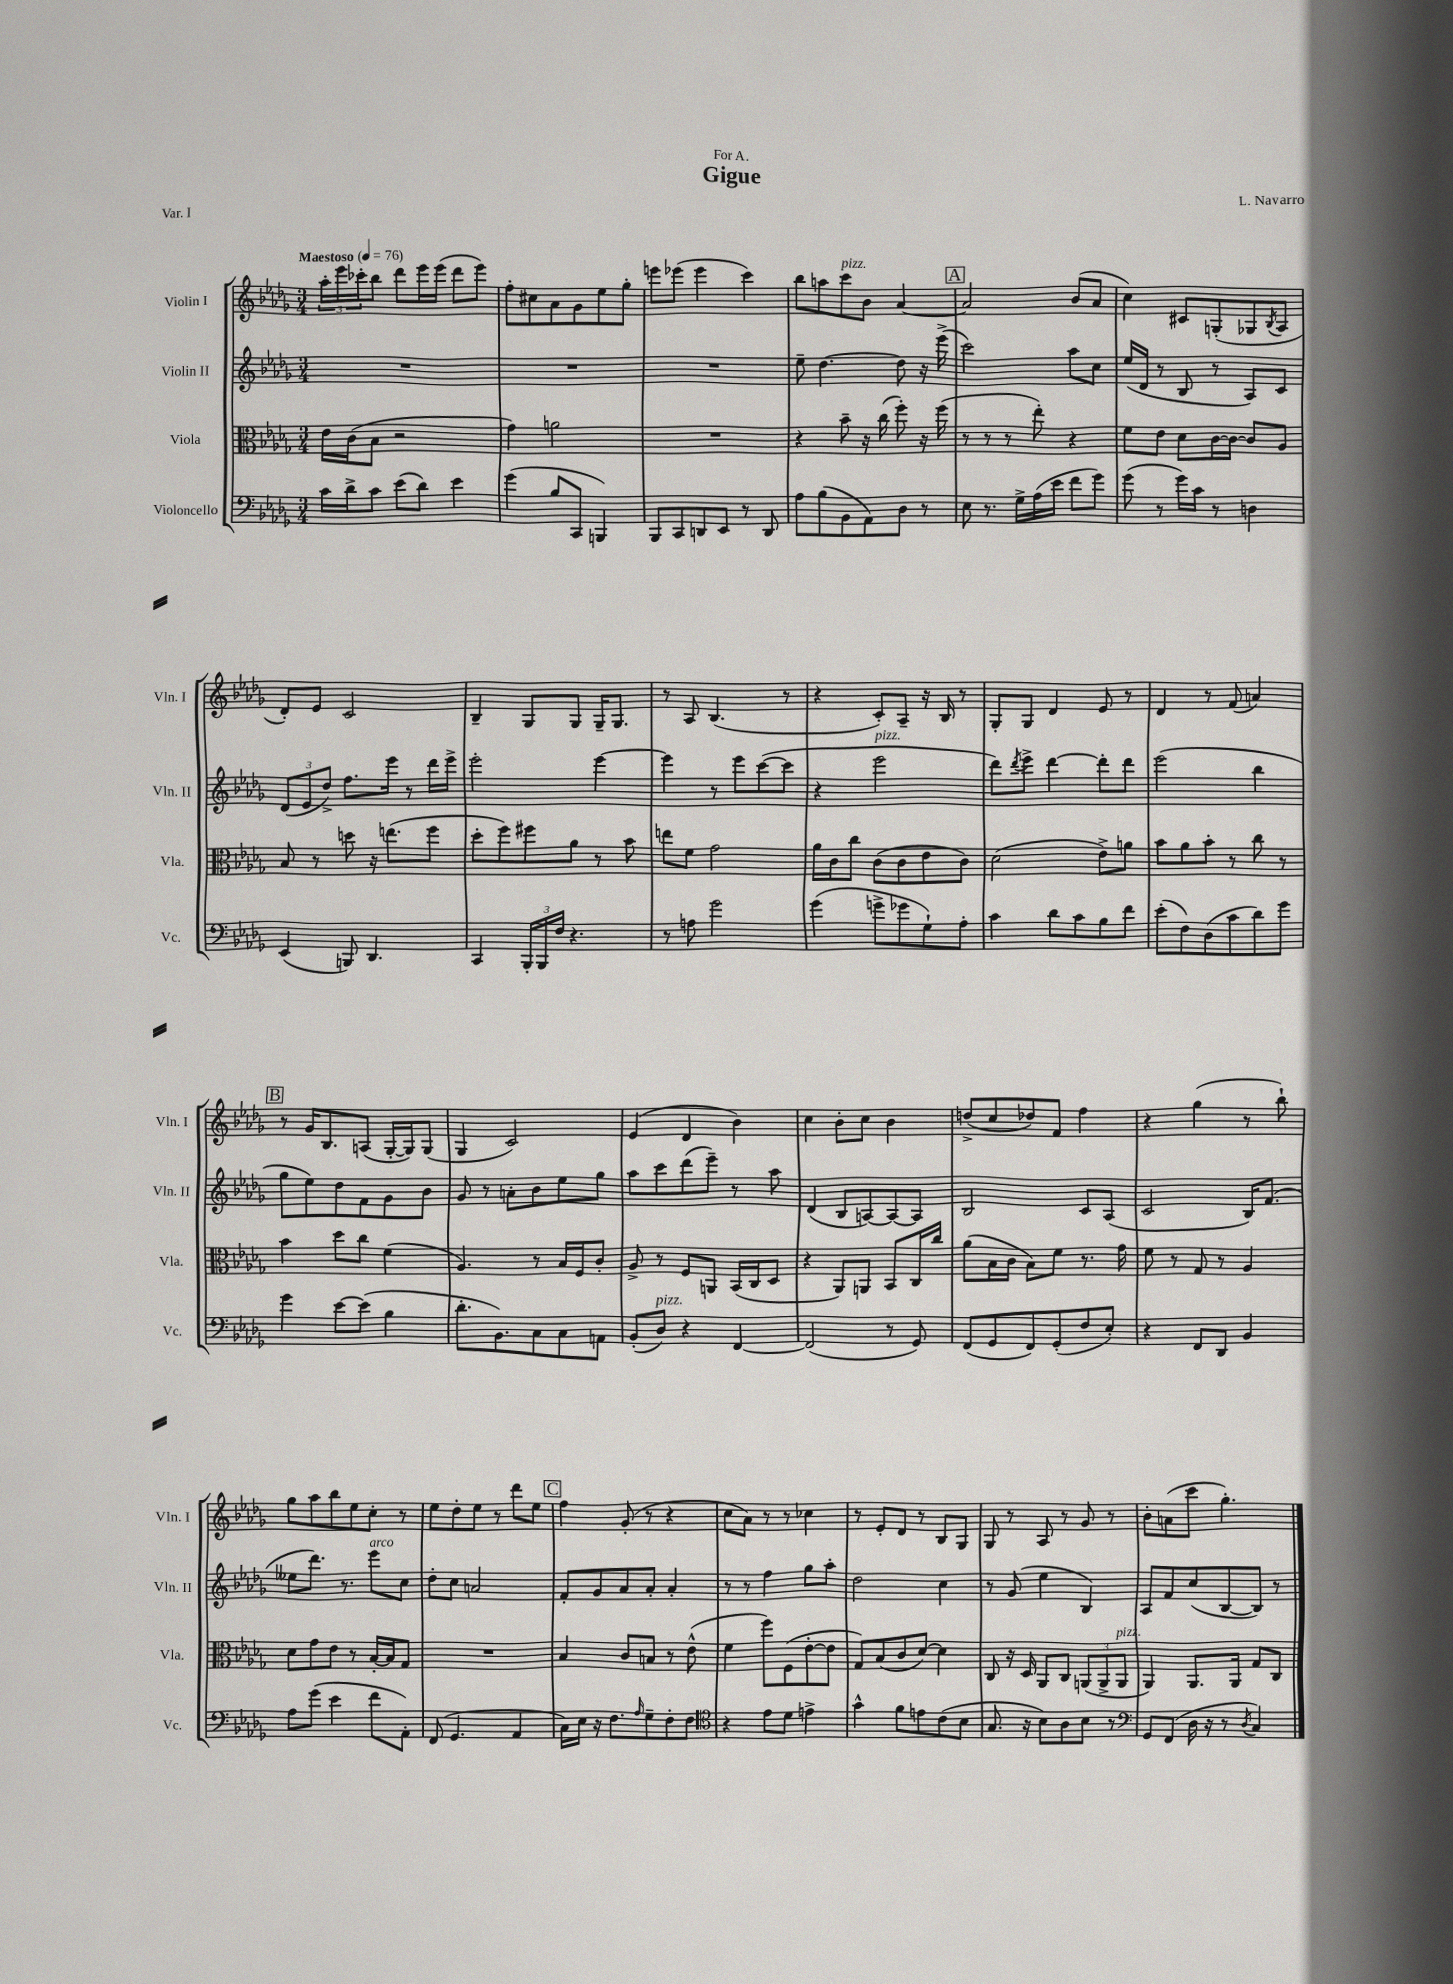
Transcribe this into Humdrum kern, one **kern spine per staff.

**kern	**kern	**kern	**kern
*staff4	*staff3	*staff2	*staff1
*clefF4	*clefC3	*clefG2	*clefG2
*k[b-e-a-d-g-]	*k[b-e-a-d-g-]	*k[b-e-a-d-g-]	*k[b-e-a-d-g-]
*M3/4	*M3/4	*M3/4	*M3/4
*MM76	*MM76	*MM76	*MM76
16c	16e-	2.r	24aa-'
.	.	.	24eee-
16d-^	(16c	.	.
.	.	.	24ccc-'
8c	8B-	.	8bb-
(8e-	2r	.	8ddd-
8d-)	.	.	16eee-
.	.	.	(16eee-
4e-	.	.	8ddd-
.	.	.	8eee-)
=	=	=	=
(4g-	4g-)	2.r	8ff'
.	.	.	8cc#
8B-	2a	.	8a-
8CC	.	.	8g-
4BBB)	.	.	8ee-
.	.	.	8gg-'
=	=	=	=
8BBB-	2.r	2.r	8eee
8CC	.	.	(8eee-
8DD	.	.	4eee-
8EE-	.	.	.
8r	.	.	4ccc)
8DD	.	.	.
=	=	=	=
8A-	4r	8ee-~	8bb-
(8B-	.	[4.dd-	8aa
8BB-	8b-~	.	8ccc
8AA-)	16r	.	8b-
.	(16cc	.	.
8D-	8ff')	8dd-]	[4a-
8r	16r	16r	.
.	(16ff	(16eee-^	.
=	=	=	=
8E-	8r	2ccc)	2a-]
8.r	8r	.	.
.	8r	.	.
16G-^	.	.	.
(16A-	8ee-')	.	.
16e-	.	.	.
8f	4r	8aa-	(8b-
8g-)	.	8cc	8a-
=	=	=	=
(8g-	8f	(16ee-	4cc)
.	.	16d-	.
8r	8e-	8r	.
16g-)	8d-	8B-	8c#
16c	.	.	.
8r	[16c	8r	(8G'
.	16c_	.	.
4D	8c]	8A-)	8G-
.	.	.	8qB-
.	8A-	8c	8A-
=	=	=	=
(4EE-	8B-	(12d-	8d-')
.	.	12e-	.
.	8r	.	8e-
.	.	12dd-^)	.
8BBB)	8dd	8.ff	2c
4.DD-	16r	.	.
.	(8.ee	16eee-	.
.	.	8r	.
.	8ff	16ddd-	.
.	.	16eee-^	.
=	=	=	=
4CC	8dd-'	2eee-'	4B-~
.	8ff)	.	.
24BBB-'	8ff#	.	8G-
24BBB-	.	.	.
24F	.	.	.
4.r	8a-	.	8G-
.	8r	[4eee-	16G-~
.	.	.	8.G-
.	8b-	.	.
=	=	=	=
8r	8ee	4eee-]	8r
8A	8f	.	8A-
2g-	2g-	8r	(4.B-
.	.	8eee-	.
.	.	([8ccc	.
.	.	8ccc]	8r
=	=	=	=
(4g-	16a-	4r	4r
.	16c	.	.
.	8cc	.	.
8g^	(8c	2eee-	8c')
8g-	8c	.	8A-~
8G-`)	8e-	.	16r
.	.	.	16B-
8A-'	8c)	.	8r
=	=	=	=
4c	(2d-	8ddd-)	8G-'
.	.	8qddd-	.
.	.	8eee-^	8G-
8d-	.	[4ddd-	4d-
8c	.	.	.
8B-	8e-^)	8ddd-']	8e-
8f	8a	8ddd-	8r
=	=	=	=
(8e-'	8b-	(2eee-	4d-
8F)	8a-	.	.
(8D-	8b-'	.	8r
8c	8r	.	(8f
8d-)	8cc	4bb-	4a)
8g-	8r	.	.
=	=	=	=
4g-	4b-	8gg-	8r
.	.	8ee-)	16g-
.	.	.	8.B-
[8e-	8dd-	8dd-	.
(8e-]	8cc	8f	(8A
4B-	(4f	8g-	[16G-'
.	.	.	16G-])
.	.	8b-	(8G-
=	=	=	=
8.d-'	4.A-)	8g-	4G-
.	.	8r	.
8.BB-)	.	.	.
.	.	8a'	2c)
8C	8r	8b-	.
8C	16B-	8ee-	.
.	16F	.	.
8AA	8c'	8gg-	.
=	=	=	=
(8BB-'	8A-^	8aa-	(4e-
8D-)	8r	8ccc	.
4r	8F	(8ddd-	4d-
.	8AA	8eee-~)	.
[4FF	(16BB-	8r	4b-)
.	16C	.	.
.	8D-	8aa-	.
=	=	=	=
(2FF]	4r	(4d-	4cc
.	8AA-)	8B-	8b-'
.	8AA	[8A)	8cc
8r	8BB-	8A_	4b-
8GG-)	16C	8A]	.
.	16cc	.	.
=	=	=	=
(8FF	(8a-	2B-	(8dd^
8GG-	16B-	.	8cc
.	16c	.	.
8FF)	8B-)	.	8dd-)
(8GG-'	8f	.	8f
8F	8.r	8c	4ff
8E-')	.	(8A-	.
.	16g-	.	.
=	=	=	=
4r	8f	2c	4r
.	8r	.	.
8FF	8G-	.	(4gg-
8DD-	8r	.	.
4BB-	4A-	16B-)	8r
.	.	(8.f	.
.	.	.	8bb-`)
=	=	=	=
8A-	8d-	8ee--	8gg-
(8g-	8g-	8.ddd-)	8aa-
4e-	8e-	.	8bb-
.	.	8.r	.
.	8r	.	8ee-
8f	[16B-'	8eee-	8cc'
.	16B-]	.	.
8AA-')	8G-	8cc	8r
=	=	=	=
(8FF	2.r	8dd-'	8ee-
4.GG-	.	8cc	8dd-'
.	.	2a	8ee-
.	.	.	8r
4AA-	.	.	8ddd-
.	.	.	8ee-
=	=	=	=
16C)	4B-	8f'	4ff
16E-	.	.	.
16r	.	8g-	.
8.F	.	.	.
.	8c	8a-	(8g-'
16qqA-	.	.	.
8G-~	8B	8a-'	8r
8F'	8r	4a-'	4r
8F	(8e-^^	.	.
=	=	=	=
*clefC4	*	*	*
4r	4f	8r	8cc
.	.	8r	8a-)
8e-	8ff)	4ff	8r
8d-	(8F	.	8r
4e^	[8e-'	8gg-	4cc-
.	8e-]	8aa-'	.
=	=	=	=
4g-^^	8G-)	2dd-	8r
.	(8B-	.	8e-'
8f	8c	.	8d-
8e	[8d-)	.	8r
(8c	4d-]	4cc	8B-
8B-	.	.	8G-
=	=	=	=
8.G-	8C	8r	8G-
.	16r	(8g-	8r
16r	16D-	.	.
8B-)	8AA-	4ee-	8A-
8A-	8C	.	8r
8B-	(12AA	4B-)	8g-
.	12AA^	.	.
8r	.	.	8r
.	12AA	.	.
=	=	=	=
*clefF4	*	*	*
8GG-	4AA-)	8A-	8b-'
(8FF	.	8f	(8a
16D-	8.AA-	(8cc	8ccc
16r	.	.	.
8r	.	[8B-	4.gg-')
.	16AA-	.	.
8qD-	.	.	.
4C)	8G-	8B-])	.
.	8C	8r	.
==	==	==	==
*-	*-	*-	*-
